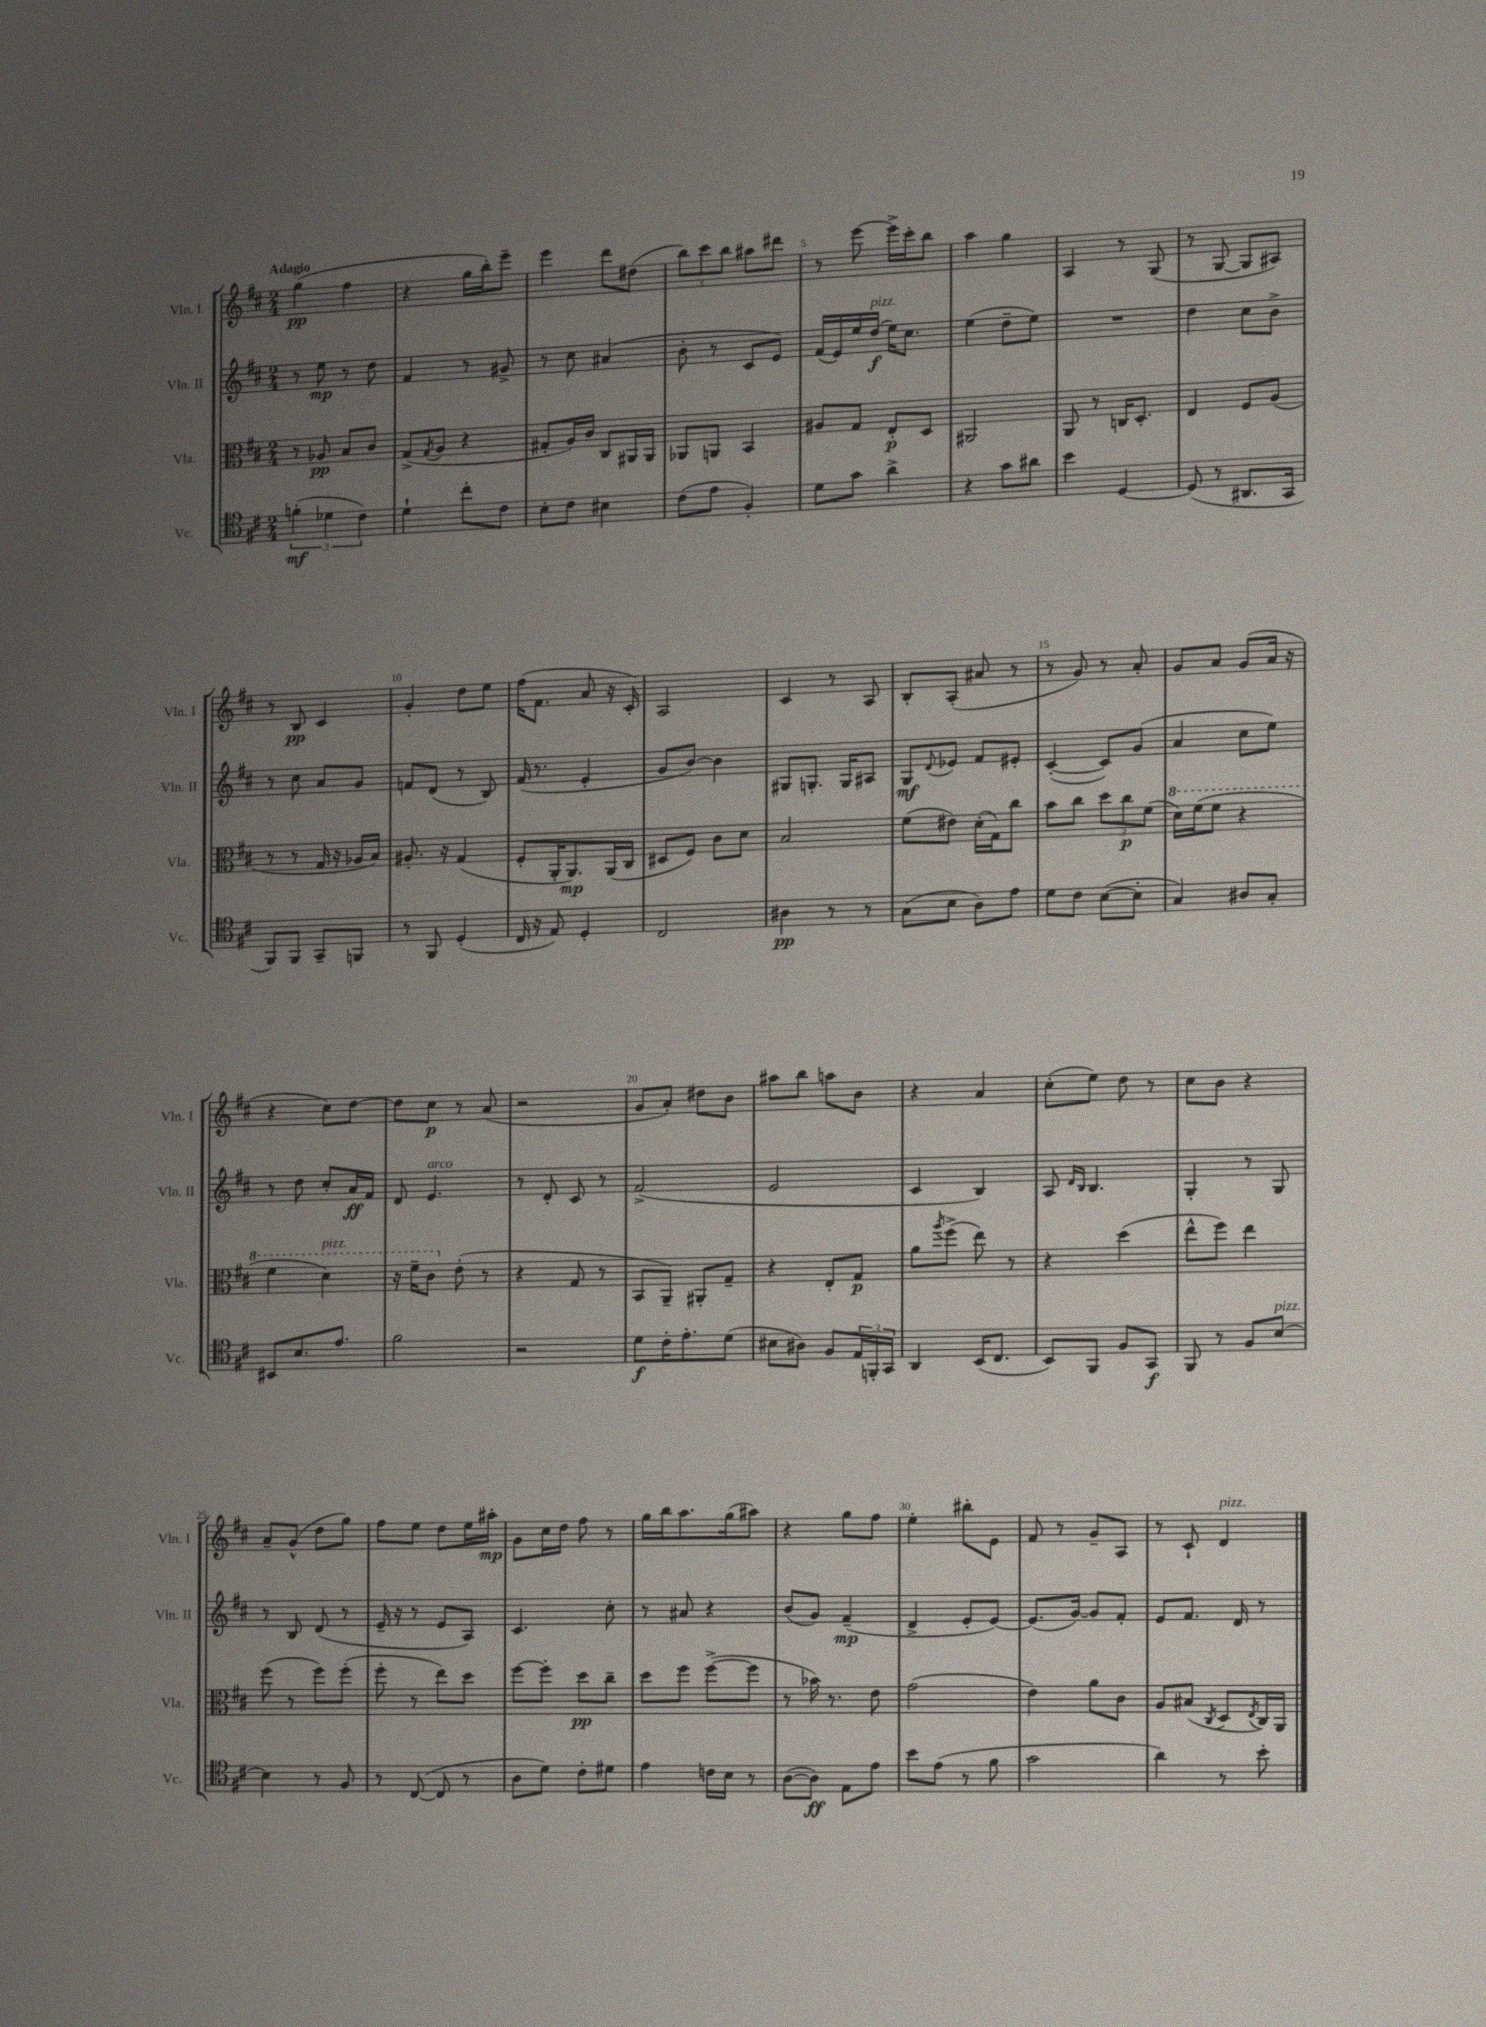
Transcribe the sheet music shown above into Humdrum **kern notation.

**kern	**dynam	**kern	**dynam	**kern	**dynam	**kern	**dynam
*part4	*part4	*part3	*part3	*part2	*part2	*part1	*part1
*staff4	*staff4	*staff3	*staff3	*staff2	*staff2	*staff1	*staff1
*I"Vc.	*	*I"Vla.	*	*I"Vln. II	*	*I"Vln. I	*
*I'Vc.	*	*I'Vla.	*	*I'Vln. II	*	*I'Vln. I	*
*clefC4	*	*clefC3	*	*clefG2	*	*clefG2	*
*k[f#c#]	*	*k[f#c#]	*	*k[f#c#]	*	*k[f#c#]	*
*M2/4	*	*M2/4	*	*M2/4	*	*M2/4	*
=1	=1	=1	=1	=1	=1	=1	=1
!	!	!	!	!	!	!LO:TX:a:B:t=Adagio	!
(6fn'\	mf	8r	.	8r	.	(4gg\	pp
.	.	8A-X/	pp	8ee\	mp	.	.
6d-X\	.	.	.	.	.	.	.
.	.	8B/L	.	8r	.	4ff#\	.
6c#\)	.	.	.	.	.	.	.
.	.	8c#/J	.	8dd\	.	.	.
=2	=2	=2	=2	=2	=2	=2	=2
4d`\	.	(8G^/L	.	4f#/	.	4r	.
.	.	8qG/	.	.	.	.	.
.	.	8A/J	.	.	.	.	.
8cc#'\L	.	4r	.	8r	.	16gg\LL	.
.	.	.	.	.	.	16bb'\J)	.
8c#\J	.	.	.	8g#X^/	.	8eee~\J	.
=3	=3	=3	=3	=3	=3	=3	=3
8B'\L	.	8G#X'/L	.	8r	.	4eee\	.
8c#\J	.	16A/L)	.	8cc#\	.	.	.
.	.	16c#/JJ	.	.	.	.	.
4B#X\	.	8C#/L	.	(4a#X/	.	8ddd\L	.
.	.	16AA#X/L	.	.	.	(8dd#X\J	.
.	.	16AA#/JJ	.	.	.	.	.
=4	=4	=4	=4	=4	=4	=4	=4
(8c#\L	.	8AA-X/L	.	8b'\	.	12bb\L)	.
.	.	.	.	.	.	12ccc#\	.
8e\J	.	8AAn/J	.	8r	.	.	.
.	.	.	.	.	.	12bb\J	.
4F#'/)	.	4BB/	.	8c#/L	.	8aa#X\L	.
.	.	.	.	8e/J)	.	8ddd#X\J	.
=5	=5	=5	=5	=5	=5	=5	=5
8d\L	.	8A#X/L	.	(16f#/LL	.	8r	.
.	.	.	.	16e/)	.	.	.
8g\J	.	8G/J	.	16ee/	.	[8eee\	.
!	!	!	!	!LO:TX:a:i:t=pizz.	!	!	!
.	.	.	.	(16dd/JJ	f	.	.
4a^\	.	8E'/L	p	16ee\KL)	.	16eee^\LL]	.
.	.	.	.	8.cc#\J	.	16ccc#'\J	.
.	.	8D/J	.	.	.	8bb\J	.
=6	=6	=6	=6	=6	=6	=6	=6
4r	.	2AA#X/	.	(4ee\	.	4aa\	.
8g\L	.	.	.	8dd~\L	.	4gg\	.
8a#X\J	.	.	.	8ee\J)	.	.	.
=7	=7	=7	=7	=7	=7	=7	=7
4b\	.	8AA/	.	2r	.	4A/	.
.	.	8r	.	.	.	.	.
[4D/	.	16Cn/KL	.	.	.	8r	.
.	.	8.D'/J	.	.	.	.	.
.	.	.	.	.	.	(8G/	.
=8	=8	=8	=8	=8	=8	=8	=8
(8D/]	.	4E/	.	4dd\	.	8r	.
8r	.	.	.	.	.	[8G/	.
8.AA#X/L	.	8F#/L	.	8cc#\L	.	8G/L]	.
.	.	(8A/J	.	8b^\J	.	8A#X/J)	.
16GG/Jk	.	.	.	.	.	.	.
!!LO:LB:g=z
=9	=9	=9	=9	=9	=9	=9	=9
8FF#/L)	.	8r	.	8r	.	8r	.
8FF#/J	.	8r	.	8cc#\	.	8B/	pp
8GG~/L	.	16G/	.	8a/L	.	4c#/	.
.	.	16r	.	.	.	.	.
8FFn/J	.	16A-X/LL	.	8g/J	.	.	.
.	.	16B/JJ)	.	.	.	.	.
=10	=10	=10	=10	=10	=10	=10	=10
8r	.	8.A#X'/	.	8fn/L	.	4g'/	.
8FF#/	.	.	.	(8d/J	.	.	.
.	.	16r	.	.	.	.	.
(4D'/	.	(4G/	.	8r	.	8dd\L	.
.	.	.	.	8B/)	.	8ee\J	.
=11	=11	=11	=11	=11	=11	=11	=11
16C#/	.	8F#'/L	.	(16f#/	.	(16ff#\KL	.
16r	.	.	.	8.r	.	8.f#\J	.
8E/)	.	16AA'/K	.	.	.	.	.
.	.	8.AA/)	mp	.	.	.	.
4D'/	.	.	.	4e'/	.	8a/	.
.	.	(16AA/L	.	.	.	16r	.
.	.	16C#/JJ	.	.	.	16c#'/)	.
=12	=12	=12	=12	=12	=12	=12	=12
2C#/	.	8D#X/L	.	8g/L	.	2A/	.
.	.	8F#/J)	.	[8b/J)	.	.	.
.	.	8c#\L	.	4b\]	.	.	.
.	.	8d\J	.	.	.	.	.
=13	=13	=13	=13	=13	=13	=13	=13
4A#X\	pp	2B/	.	8G#X/L	.	4c#/	.
.	.	.	.	8.Gn'/J	.	.	.
8r	.	.	.	.	.	8r	.
.	.	.	.	16G/KL	.	.	.
8r	.	.	.	8A#X/J	.	8A/	.
=14	=14	=14	=14	=14	=14	=14	=14
(8G\L	.	(8f#\L	.	8G/L	mf	8B'/L	.
.	.	.	.	8qqd/	.	.	.
8B\J	.	8e#X\J)	.	8e-X/J	.	(8A'/J	.
8A\L)	.	(16d'\LL	.	8f#/L	.	8a#X/	.
.	.	16G\J)	.	.	.	.	.
8e\J	.	8cc#\J	.	8e#X'/J	.	8r	.
=15	=15	=15	=15	=15	=15	=15	=15
8d\L	.	8b\L	.	([4c#'/	.	8r	.
8c#\J	.	8cc#\J	.	.	.	8g/)	.
([8B\L	.	12dd\L	.	8c#/L])	.	8r	.
.	.	12cc#\	p	.	.	.	.
8B'\J]	.	.	.	(8g/J	.	8a'/	.
.	.	(12f#\J	.	.	.	.	.
=16	=16	=16	=16	=16	=16	=16	=16
*	*	*8va	*	*	*	*	*
4G/)	.	16dd\LL)	.	4a/	.	8g/L	.
.	.	(16ff#\J	.	.	.	.	.
.	.	8ff#\J	.	.	.	8a/J	.
8A#X/L	.	4r	.	8cc#\L	.	(8g/L	.
8G'/J	.	.	.	8ee\J)	.	16a/Jk	.
.	.	.	.	.	.	16r	.
!!LO:LB:g=z
=17	=17	=17	=17	=17	=17	=17	=17
8BB#X/L	.	4ff#\	.	8r	.	4r	.
8.B/	.	.	.	8dd\	.	.	.
!	!	!LO:TX:a:i:t=pizz.	!	!	!	!	!
.	.	4dd\)	.	8cc#'/L	.	8cc#\L)	.
8.e/J	.	.	.	.	.	.	.
.	.	.	.	16a/L	ff	[8dd\J	.
.	.	.	.	16f#/JJ	.	.	.
=18	=18	=18	=18	=18	=18	=18	=18
2f#\	.	16r	.	8d/	.	8dd\L]	.
.	.	16ff#~\KL	.	.	.	.	.
!	!	!	!	!LO:TX:a:i:t=arco	!	!	!
.	.	8cc#\J	.	4.e/	.	8cc#\J	p
*	*	*X8va	*	*	*	*	*
.	.	(8e'\	.	.	.	8r	.
.	.	8r	.	.	.	(8a/	.
=19	=19	=19	=19	=19	=19	=19	=19
2r	.	4r	.	8r	.	2r	.
.	.	.	.	8d'/	.	.	.
.	.	8G/	.	8c#/	.	.	.
.	.	8r	.	8r	.	.	.
=20	=20	=20	=20	=20	=20	=20	=20
8d\L	f	8BB/L	.	(2f#^/	.	8g/L	.
16c#'\K	.	8AA~/J)	.	.	.	8a'/J)	.
8.e'\	.	.	.	.	.	.	.
.	.	8AA#X'/L	.	.	.	8dd#X\L	.
(8d\J	.	8G~/J	.	.	.	8b\J	.
=21	=21	=21	=21	=21	=21	=21	=21
8B#X\L	.	4r	.	2e/	.	8aa#X\L	.
8A#X\J)	.	.	.	.	.	8bb\J	.
8F#/L	.	8E'/L	.	.	.	8aan\L	.
24E/L	.	8G/J	p	.	.	8b\J	.
24FFn'/	.	.	.	.	.	.	.
24GG/JJ	.	.	.	.	.	.	.
=22	=22	=22	=22	=22	=22	=22	=22
4AA/	.	8a\L	.	4c#/	.	4r	.
.	.	8qaa/	.	.	.	.	.
.	.	(8ff#^\J	.	.	.	.	.
(16BB/KL	.	8ee\)	.	4B/)	.	4a/	.
8.C#/J	.	.	.	.	.	.	.
.	.	8r	.	.	.	.	.
=23	=23	=23	=23	=23	=23	=23	=23
8BB/L)	.	4r	.	8A/	.	(8cc#'\L	.
.	.	.	.	16qqd/LL	.	.	.
.	.	.	.	16qqB/JJ	.	.	.
8FF#/J	.	.	.	4.B/	.	8ee\J)	.
8F#/L	.	(4dd\	.	.	.	8dd\	.
8GG/J	f	.	.	.	.	8r	.
=24	=24	=24	=24	=24	=24	=24	=24
8FF#/	.	8ee^^\L	.	4G'/	.	8cc#\L	.
8r	.	8ff#\J)	.	.	.	8b\J	.
8F#/L	.	4ee\	.	8r	.	4r	.
!LO:TX:a:i:t=pizz.	!	!	!	!	!	!	!
[8B/J	.	.	.	8G/	.	.	.
!!LO:LB:g=z
=25	=25	=25	=25	=25	=25	=25	=25
4B\]	.	(8ff#\	.	8r	.	8a~/L	.
.	.	8r	.	8B/	.	(8g^^/J	.
8r	.	8ff#\L)	.	(8d/	.	8dd\L	.
8F#/	.	(8ff#'\J	.	8r	.	8gg\J)	.
=26	=26	=26	=26	=26	=26	=26	=26
8r	.	8ff#'\	.	16e~/	.	8ff#\L	.
.	.	.	.	16r	.	.	.
([8C#/	.	8r	.	8r	.	8ee\J	.
8C#/]	.	8ee\L)	.	8e/L	.	8dd\L	.
8r	.	8dd\J	.	8A/J)	.	16ee\L	.
.	.	.	.	.	.	16aa#X'\JJ	mp
=27	=27	=27	=27	=27	=27	=27	=27
8A\L	.	[8ff#\L	.	4.c#/	.	8g\L	.
8d\J)	.	8ff#'\J]	.	.	.	16cc#\L	.
.	.	.	.	.	.	16dd\JJ	.
8c#'\L	.	8dd\L	pp	.	.	8ff#\	.
8d#X\J	.	8cc#~\J	.	8cc#'\	.	8r	.
=28	=28	=28	=28	=28	=28	=28	=28
4e\	.	8dd\L	.	8r	.	16gg\LL	.
.	.	.	.	.	.	16bb\J	.
.	.	8ff#\J	.	8a#X/	.	8.aa\	.
16cn\LL	.	([8ff#^\L	.	4r	.	.	.
16B\JJ	.	.	.	.	.	(16gg\k	.
8r	.	8ff#\J]	.	.	.	8aa#X\J)	.
=29	=29	=29	=29	=29	=29	=29	=29
([8A\L	.	8r	.	(8b/L	.	4r	.
8A\J])	ff	16b-X\)	.	8g/J)	.	.	.
.	.	8.r	.	.	.	.	.
8E\L	.	.	.	(4f#~/	mp	8gg\L	.
8e\J	.	8e\	.	.	.	8ff#\J	.
=30	=30	=30	=30	=30	=30	=30	=30
8b\L	.	(2g\	.	4d^/	.	4ee'\	.
(8e\J	.	.	.	.	.	.	.
8r	.	.	.	8e'/L	.	8bb#X'\L	.
8f#\	.	.	.	[8e/J)	.	8e\J	.
=31	=31	=31	=31	=31	=31	=31	=31
2g\	.	4e\)	.	(8.e/L]	.	8f#/	.
.	.	.	.	.	.	8r	.
.	.	.	.	[16g/Jk)	.	.	.
.	.	8a\L	.	8g/L]	.	8g~/L	.
.	.	8c#\J	.	8f#'/J	.	8A/J	.
=32	=32	=32	=32	=32	=32	=32	=32
4a\)	.	8A/L	.	8e/L	.	8r	.
.	.	(8B#X/J	.	8.f#/J	.	8c#`/	.
.	.	8qC#/	.	.	.	.	.
!	!	!	!	!	!	!LO:TX:a:i:t=pizz.	!
8r	.	8D/L	.	.	.	4d/	.
.	.	.	.	16d/	.	.	.
.	.	8qE/	.	.	.	.	.
8b'\	.	16C#/L)	.	8r	.	.	.
.	.	16AA/JJ	.	.	.	.	.
==	==	==	==	==	==	==	==
*-	*-	*-	*-	*-	*-	*-	*-
